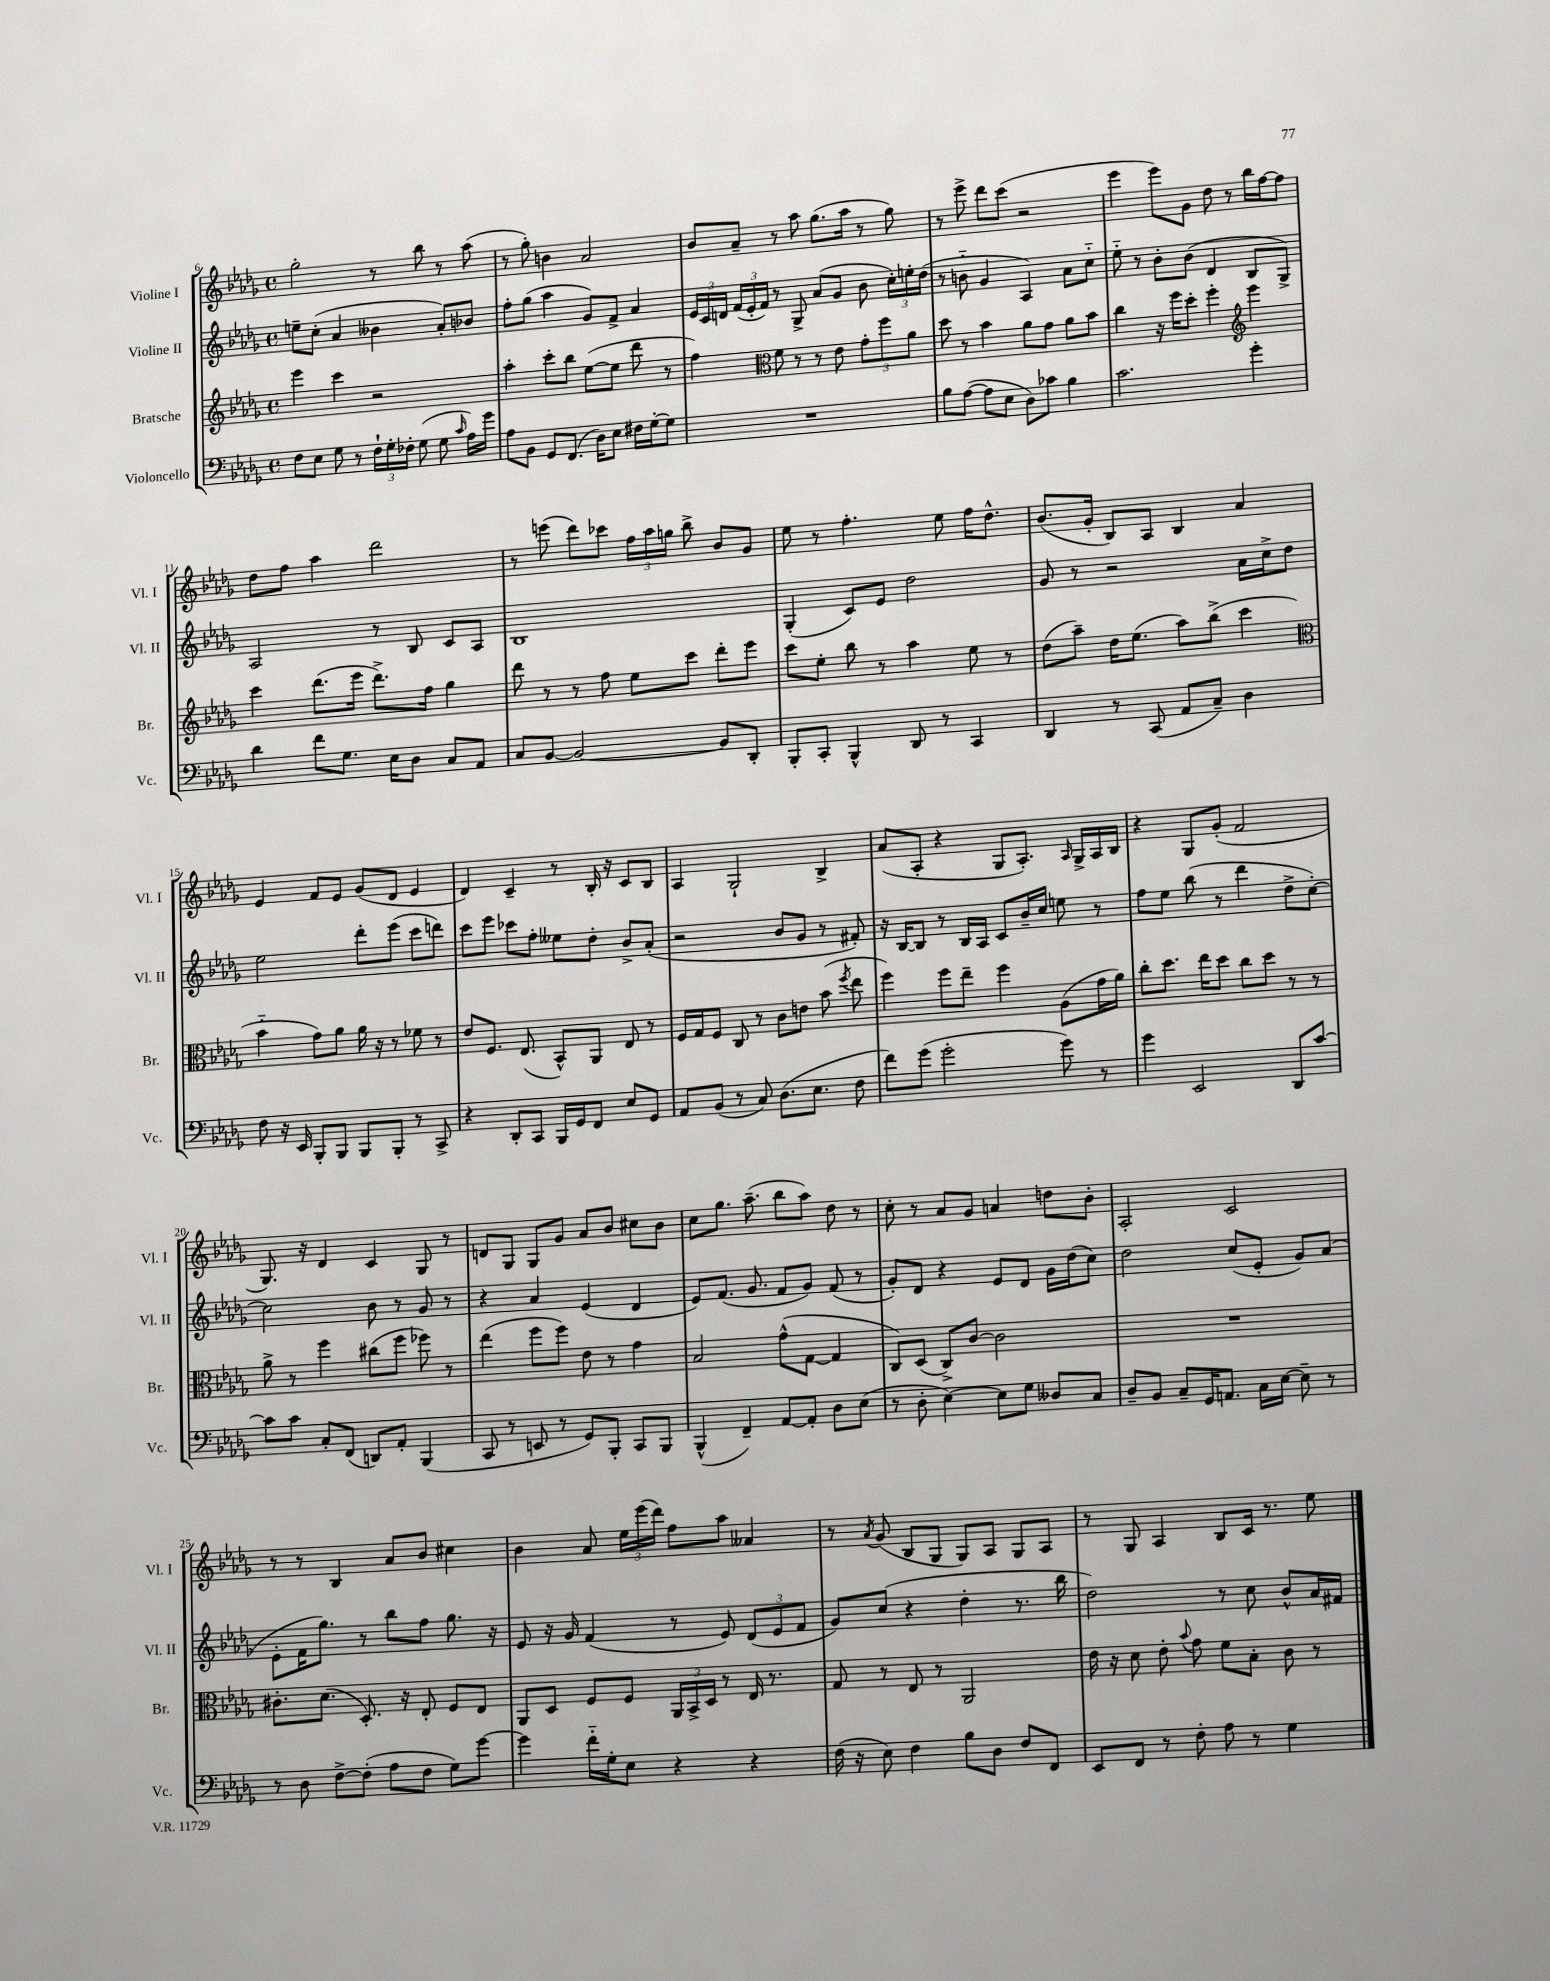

**kern	**kern	**kern	**kern
*part4	*part3	*part2	*part1
*staff4	*staff3	*staff2	*staff1
*I"Violoncello	*I"Bratsche	*I"Violine II	*I"Violine I
*I'Vc.	*I'Br.	*I'Vl. II	*I'Vl. I
*clefF4	*clefG2	*clefG2	*clefG2
*k[b-e-a-d-g-]	*k[b-e-a-d-g-]	*k[b-e-a-d-g-]	*k[b-e-a-d-g-]
*M4/4	*M4/4	*M4/4	*M4/4
*met(c)	*met(c)	*met(c)	*met(c)
=6	=6	=6	=6
8F\L	4eee-\	8een~\L	2gg-'\
8E-\J	.	(8cc'\J	.
8G-\	4ccc\	4a-/	.
8r	.	.	.
24F`\LL	2r	4b--X\	8r
24G-'\	.	.	.
24F-X'\JJ	.	.	.
(8G-\	.	.	8bb-\
8G-\	.	8a-'/L)	8r
16qqc/	.	.	.
16A-\LL)	.	8b-X/J	(8aa-\
16g-\JJ	.	.	.
=7	=7	=7	=7
8A-\L	4aa-'\	8ff'\L	8r
8BB-\J	.	(8gg-\J	8gg-'\)
8GG-/L	8ccc'\L	4aa-\	4bn\
(8.FF/J	8bb-\J	.	.
.	([8ee-\L	8g-/L)	2a-/
16D-\KL)	.	.	.
8E-\J	8ee-\J]	8f^/J	.
16F#X\LL	8ddd-\	4a-/	.
[16G-'\J	.	.	.
8G-\J]	8r	.	.
=8	=8	=8	=8
1r	4ff\)	24e-/LL	8b-/L
.	.	24c/	.
.	.	24dn/JJ	.
.	.	(24f/LL	8a-~/J
.	.	24e-'/	.
.	.	24f/JJ)	.
*	*clefC3	*	*
.	8f\	8r	8r
.	8r	8G-^/	8aa-\
.	8r	(8a-/L	(8.gg-\L
.	8e-\	8g-/J	.
.	.	.	16aa-\Jk
.	12g-'\L	8b-\	8r
.	12ff\	.	.
.	.	24cc'\LL)	8gg-\)
.	12a-\J	24een'\	.
.	.	(24dd-\JJ	.
=9	=9	=9	=9
8B-\L	8dd-\	8r	8r
([8A-\J	8r	8bn\	8eee-^\
8A-\L]	4b-\	4g-/	8ddd-\L
8E-\J	.	.	(8ccc\J
8D-\L)	8a-\L	4A-/)	2r
8c-X\J	8g-\J	.	.
4B-\	8a-\L	8a-\L	.
.	8b-\J	8cc\J	.
=10	=10	=10	=10
2.c\	4cc\	8ee-\	4eee-\
.	.	8r	.
.	16r	8b-'\L	8eee-\L)
.	16ff\KL	.	.
.	8dd-'\J	(8b-\J	8g-\J
.	4ff'\	4d-/	8dd-\
.	.	.	8r
*	*clefG2	*	*
4g-'\	4eee-\	8B-/L	16bb-\LL
.	.	.	[16ff\J
.	.	8G-^/J)	8ff\J]
!!LO:LB:g=z
=11	=11	=11	=11
4d-\	4ccc\	2A-/	8dd-\L
.	.	.	8ff\J
8f\L	(8.ddd-\L	.	4aa-\
8.G-\J	.	.	.
.	16eee-\Jk	.	.
.	8.ddd-^\L)	8r	2ddd-\
16E-\KL	.	.	.
8D-\J	.	8B-/	.
.	16ff\Jk	.	.
8C/L	4gg-\	8c/L	.
8AA-/J	.	8A-/J	.
=12	=12	=12	=12
8C/L	8ddd-\	1B-	8r
[8BB-/J	8r	.	(8eeen\
2BB-/_	8r	.	8ddd-\L)
.	8ff\	.	8ccc-X\J
.	8ee-\L	.	24ff\LL
.	.	.	24aa-\
.	.	.	24ggn\JJ
.	8ccc\J	.	8bb-^\
8BB-/L]	8ddd-'\L	.	8b-/L
8DD-'/J	8eee-\J	.	8g-/J
=13	=13	=13	=13
8BBB-'/L	8ccc\L	(4G-'/	8ee-\
8CC'/J	8ee-'\J	.	8r
4BBB-^^/	8bb-\	8c/L)	4.ff'\
.	8r	8e-/J	.
8DD-/	4aa-\	2dd-\	.
8r	.	.	8ee-\
4CC/	8ee-\	.	16ff\KL
.	.	.	8.dd-^^\J
.	8r	.	.
=14	=14	=14	=14
4DD-/	(8dd-\L	8g-/	(8.b-/L
.	8aa-~\J)	8r	.
.	.	.	16g-'/Jk
8r	16dd-\KL	2r	8B-/L)
.	(8.ee-\J	.	.
(8CC/	.	.	8A-/J
8AA-/L	8aa-\L)	.	4B-/
8C~/J)	(8bb-^\J	.	.
4D-\	4ccc\	16a-\LL	4a-/
.	.	16cc^\J	.
.	.	8dd-\J	.
!!LO:LB:g=z
=15	=15	=15	=15
*	*clefC3	*	*
8F\	4b-\	2ee-\	4e-/
16r	.	.	.
16EE-/	.	.	.
8BBB-'/L	8g-\L)	.	8f/L
8BBB-/J	8a-\J	.	8e-/J
8BBB-/L	16a-\	8ddd-'\L	(8g-/L
.	16r	.	.
8BBB-'/J	8r	(8eee-\J	8d-/J
8r	8f-X\	8ccc\L	4e-/
8CC^/	8r	8dddn\J)	.
=16	=16	=16	=16
4r	8e-/L	8ccc\L	4d-/)
.	8.F/J	8eee-\J	.
8DD-'/L	.	8ccc-X\L	4c~/
.	(8.E-/	.	.
8CC/J	.	8ff'\J	.
16BBB-/LL	8BB-^^/L)	8ee--X\L	8r
16GG-/J	.	.	.
8FF/J	8AA-/J	8dd-'\J	16B-'/
.	.	.	16r
8E-/L	8E-/	8b-^/L	8c/L
8GG-/J	8r	(8a-'/J	8B-/J
=17	=17	=17	=17
8AA-/L	16F/LL	2r	4A-/
.	16G-/J	.	.
(8BB-/J	8F/J	.	.
8r	8C/	.	2G-`/
8C/)	8r	.	.
(8.D-\L	8c\L	8b-/L	.
.	8en\J	8g-/J	.
8.E-\J	.	.	.
.	(8b-\	8r	4B-^/
.	8qff/	.	.
8F\	8ee-\	8f#X'/)	.
=18	=18	=18	=18
8f\L)	4ff\)	16r	(8a-/L
.	.	[16B-/KL	.
(8g-\J	.	8B-/J]	8A-'/J
2g-'\	8ff\L	8r	4r
.	8ee-~\J	16B-/LL	.
.	.	16A-/JJ	.
.	4ff\	8c/L	8G-/L
.	.	16b-~/L	8.A-'/J)
.	.	16cc/JJ	.
8g-\)	(8A-\L	8een\	.
.	.	.	16qqA-/
.	.	.	16G-^/LL
8r	16g-\L	8r	16A-/
.	16a-\JJ)	.	16B-/JJ
=19	=19	=19	=19
4g-\	8cc'\L	8ff\L	4r
.	8.dd-\J	8ee-\J	.
2EE-/	.	(8bb-\	8G-/L
.	16ee-\KL	.	.
.	8dd-\J	8r	(8g-'/J
.	8cc\L	4ddd-\	2f/
.	8dd-\J	.	.
8DD-/L	8r	8dd-^\L	.
[8c/J	8r	[8cc'\J)	.
!!LO:LB:g=z
=20	=20	=20	=20
8c\L]	8a-^\	2cc\]	8.G-/)
8c\J	8r	.	.
.	.	.	16r
8C'/L	4ff\	.	4d-/
(8FF/J	.	.	.
8DDn/L)	(8cc#X\L	8b-\	4c/
8AA-'/J	8ff\J	8r	.
(4BBB-/	8ff-X\)	8g-/	8G-/
.	8r	8r	8r
=21	=21	=21	=21
8CC/	(4ee-\	4r	8dn/L
8r	.	.	8G-/J
8EEn/	8ff\L	4a-/	8G-/L
8r	8ff\J)	.	8g-/J
8GG-/L)	8e-\	(4e-/	8a-/L
8BBB-'/J	8r	.	8b-/J
8CC/L	4g-\	4d-/	8cc#X\L
8BBB-/J	.	.	8b-\J
=22	=22	=22	=22
(4BBB-^^/	2B-/	8e-/L)	8cc\L
.	.	(8.f/J	8.gg-\J
4FF~/)	.	.	.
.	.	8.g-/	(8.aa-~\
[8AA-/L	(8g-^^\L	8f/L	8bb-\L
8AA-'/J]	[8G-\J	8g-/J)	8aa-\J)
8D-\L	4G-/]	(8f/	8dd-\
(8E-\J	.	8r	8r
=23	=23	=23	=23
8r	8C/L)	8g-'/L)	8cc'\
8D-'\	(8D-/J	8d-/J	8r
[4E-\)	8C^/L)	4r	8a-/L
.	[8c/J	.	8g-/J
8E-\L]	2c\]	8e-/L	4an/
8G-\J	.	8d-/J	.
8D--X/L	.	16g-\LL	8ddn\L
.	.	(16dd-\J	.
8C/J	.	8cc\J)	8b-'\J
=24	=24	=24	=24
8D-~/L	1r	2dd-\	2A-'/
8BB-/J	.	.	.
8C~/L	.	.	.
16GG-/K	.	.	.
8.AAn/J	.	.	.
.	.	(8cc/L	2c/
16C\LL	.	8e-'/J	.
[16E-\JJ	.	.	.
8E-~\]	.	8g-/L)	.
8r	.	(8a-/J	.
!!LO:LB:g=z
=25	=25	=25	=25
8r	8.c#X'\L	8e-'\L	8r
8D-\	.	16f\K	8r
.	(8.d-\J	8.gg-\J)	.
[8F^\L	.	.	4B-/
(8F'\J]	8.D-'/)	8r	.
8A-\L	.	8bb-\L	8a-/L
.	16r	.	.
8F\J	8E-'/	8ff\J	8b-/J
8G-\L)	8F/L	8.gg-\	4cc#X\
[8g-\J	8E-/J	.	.
.	.	16r	.
=26	=26	=26	=26
4g-\]	8AA-/L	8e-/	4b-\
.	8D-/J	16r	.
.	.	16g-/	.
16f\LL	8F/L	(4f/	8a-/
16G-'\J	.	.	.
8E-\J	8F/J	.	24ee-\LL
.	.	.	(24eee-\
.	.	.	24ddd-\JJ)
4r	24AA-/LL	8r	8ff\L
.	24BB-^/	.	.
.	24D-/JJ	.	.
.	8r	8e-/)	8aa-\J
4r	16E-/	(12d-/L	4a--X/
.	8.r	.	.
.	.	12e-/	.
.	.	12f/J	.
=27	=27	=27	=27
(16F\	8G-/	8g-/L)	8r
16r	.	.	.
.	.	.	8qa-/
8E-\)	8r	(8cc/J	(8g-/
4F\	8E-/	4r	8B-/L
.	8r	.	8G-/J
8B-\L	2AA-/	4dd-'\	8G-/L)
8D-\J	.	.	8A-/J
8F/L	.	8.r	8G-/L
8FF/J	.	.	8A-/J
.	.	16bb-\	.
=28	=28	=28	=28
8EE-/L	16e-\	2dd-\)	8r
.	16r	.	.
8FF/J	8d-\	.	8G-/
8r	8e-'\	.	4A-/
.	8qqb-/	.	.
8F'\	8g-\	.	.
8A-\	8f\L	8r	8B-/L
8r	8B-'\J	8cc\	16c/Jk
.	.	.	8.r
4G-\	8c\	8b-^^/L	.
.	8r	16a-/L	8ee-\
.	.	16f#X/JJ	.
==	==	==	==
*-	*-	*-	*-
